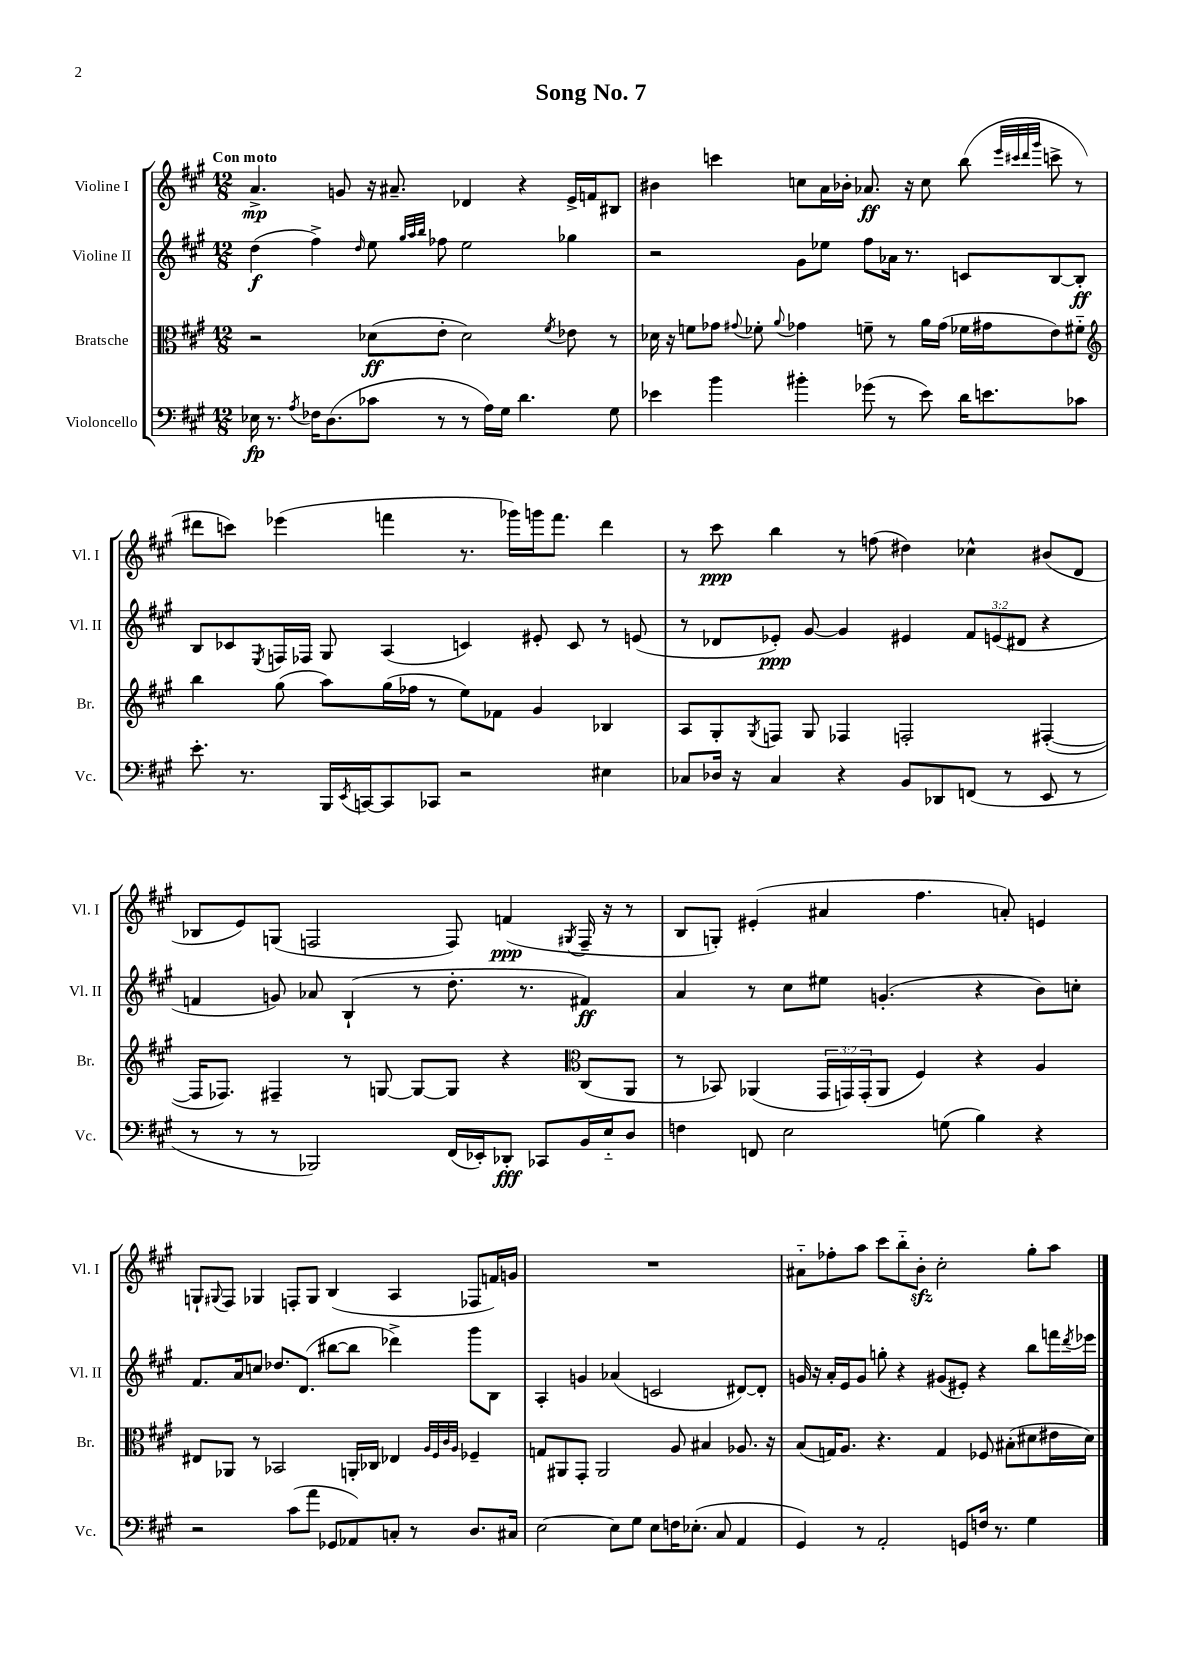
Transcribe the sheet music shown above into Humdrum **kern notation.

**kern	**kern	**kern	**kern
*staff4	*staff3	*staff2	*staff1
*clefF4	*clefC3	*clefG2	*clefG2
*k[f#c#g#]	*k[f#c#g#]	*k[f#c#g#]	*k[f#c#g#]
*M12/8	*M12/8	*M12/8	*M12/8
16E-\	2r	(4dd\	4.a^/
8.r	.	.	.
8qA/	.	.	.
16F-\LK	.	4ff#^\)	.
(8.D\	.	.	.
.	.	.	8g/
.	.	16qqdd/	.
8c-\J	(8d-\L	8ee\	16r
.	.	.	8.a#~/
.	.	32qqgg#/LLL	.
.	.	32qqaa/	.
.	.	32qqbb/JJJ	.
8r	8e'\J	8ff-\	.
8r	2d-\)	2ee\	4d-/
16A\LL)	.	.	.
16G#\JJ	.	.	.
4.d\	.	.	4r
.	8qf#/	.	.
.	8e-\	4gg-\	16e^/LL
.	.	.	16f/J
8G#\	8r	.	8B#/J
=	=	=	=
4e-\	16d-\	2r	4b#\
.	16r	.	.
.	8f\L	.	.
4b\	8g-\J	.	4ccc\
.	8qqg#/	.	.
.	8f-'\	.	.
.	8qqa/	.	.
4b#'\	4g-\	8g#\L	8cc\L
.	.	8ee-\J	16a\L
.	.	.	16b-'\JJ
(8g-\	8f~\	8ff#\L	8.a-/
8r	8r	16a-\Jk	.
.	.	8.r	16r
8e-\)	16a\LL	.	8cc\
.	(16g-\JJ	.	.
16d\LK	16f-\LL	8c/L	(8bb\
8.e\	16g#\J	.	.
.	.	.	32qqeee/LLL
.	.	.	32qqccc#/
.	.	.	32qqddd/
.	.	.	32qqggg#/JJJ
.	8e\)	[8B/	8ccc^\
8c-\J	8f#'~\J	8B'/]J	8r
=	=	=	=
*	*clefG2	*	*
8.e'\	4bb\	8B/L	8ddd#\L
.	.	8c-/	8ccc\J)
8.r	.	.	.
.	.	8qE/	.
.	(8gg#\	16F/L	(4eee-\
.	.	16F-/JJ	.
16BBB/LL	8aa\L)	8G#/	.
8qEE/	.	.	.
[16CC/J	.	.	.
8CC/]	(16gg#\L	(4A/	4fff\
.	16ff-\JJ	.	.
8CC-/J	8r	.	.
2r	8ee\L)	4c/)	8.r
.	8f-\J	.	.
.	.	.	16ggg-\LL)
.	4g#/	8e#'/	16ggg\J
.	.	.	8.fff\J
.	.	8c/	.
4E#\	4B-/	8r	4ddd#\
.	.	(8e/	.
=	=	=	=
8C-/L	8A/L	8r	8r
16D-/Jk	8G#'/	8d-/L	8ccc#\
16r	.	.	.
.	8qG#/	.	.
4C-/	8F/J	8e-'/J)	4bb\
.	8G#/	[8g#/	.
4r	4F-/	4g#/]	8r
.	.	.	(8ff\
8BB/L	2F'/	4e#/	4dd#\)
8DD-/	.	.	.
(8FF/J	.	12f#/L	4cc-^^\
.	.	(12e/	.
8r	.	.	.
.	.	12d#/J	.
8EE/	([4F#'/	4r	(8b#/L
8r	.	.	8d/J
=	=	=	=
8r	16F#/]LK	4f/	8B-/L
.	8.F-/J)	.	.
8r	.	.	8e/)
8r	4F#~/	8g/)	(8G/J
2BBB-/)	.	8a-/	2F/
.	8r	(4B`/	.
.	[8G/	.	.
.	8G/_L	8r	.
(16FF#/LL	8G/]J	8.dd'\	8F/)
16EE-'/J)	.	.	.
8DD-'/J	4r	.	(4f/
.	.	8.r	.
8CC-/L	.	.	.
*	*clefC3	*	*
.	.	.	8qG#/
16BB/L	(8C#/L	4f#/)	16F~/
16E'~/J	.	.	16r
8D/J	8AA/J	.	8r
=	=	=	=
4F\	8r	4a/	8B/L
.	8BB-/)	.	8G'/J)
8FF/	(4AA-/	8r	(4e#'/
2E\	.	8cc#\L	.
.	24GG#/LL	8ee#\J	4a#/
.	24GG/)	.	.
.	(24GG'/J	.	.
.	8AA-/J	(4.g'/	.
.	4F#/)	.	4.ff#\
(8G\	.	.	.
4B\)	4r	4r	.
.	.	.	8a'/)
4r	4A/	8b\L)	4e/
.	.	8cc'\J	.
=	=	=	=
2r	8E#/L	8.f#/L	8G`/L
.	.	.	8qqG#/
.	8AA-/J	.	8F#/J
.	.	16a/k	.
.	8r	8cc/J	4G-/
.	2BB-/	8.dd-/L	.
(8c#\L	.	.	8F'/L
.	.	(8.d/J	.
8a\J	.	.	8G-/J
8GG-/L	.	[8bb#\L	(4B/
8AA-/)	16AA'/LL	8bb#\]J	.
.	16C-/JJ	.	.
8C'/J	4E-/	4ddd-^\)	4A/
8r	.	.	.
.	32qqA/LLL	.	.
.	32qqF#/	.	.
.	32qqc#/	.	.
.	32qqA/JJJ	.	.
8.D/L	4F-~/	8ggg#\L	8F-/L
.	.	8B\J	16f/L)
16C#/Jk	.	.	16g/JJ
=	=	=	=
[2E\	8G/L	4A'/	1.r
.	8AA#/	.	.
.	8GG#'/J	4g/	.
.	2AA#/	.	.
8E\]L	.	(4a-/	.
8G#\J	.	.	.
8E\L	.	2c/	.
16F\K	8A/	.	.
(8.E-'\J	.	.	.
.	4B#/	.	.
8C#/	.	.	.
4AA/	8.A-/	[8d#/L)	.
.	.	8d#'/]J	.
.	16r	.	.
=	=	=	=
4GG#/)	(8B/L	16g/	8a#'~\L
.	.	16r	.
.	16G/K)	16a'/LL	8ff-'\
.	8.A/J	16e/J	.
8r	.	8g/J	8aa\J
2AA'/	4.r	8gg'\	8ccc#\L
.	.	4r	8bb'~\
.	.	.	8b'\J
.	4G/	(8g#/L	2cc#'\
8GG/L	.	8e#'/J)	.
16F/Jk	8F-/	4r	.
8.r	.	.	.
.	(8B#'\L	.	.
4G#\	8d#\	8bb\L	8gg#'\L
.	16e#\L	16fff\L	8aa\J
.	.	8qddd/	.
.	16d#\JJ)	16eee-\JJ	.
==	==	==	==
*-	*-	*-	*-
